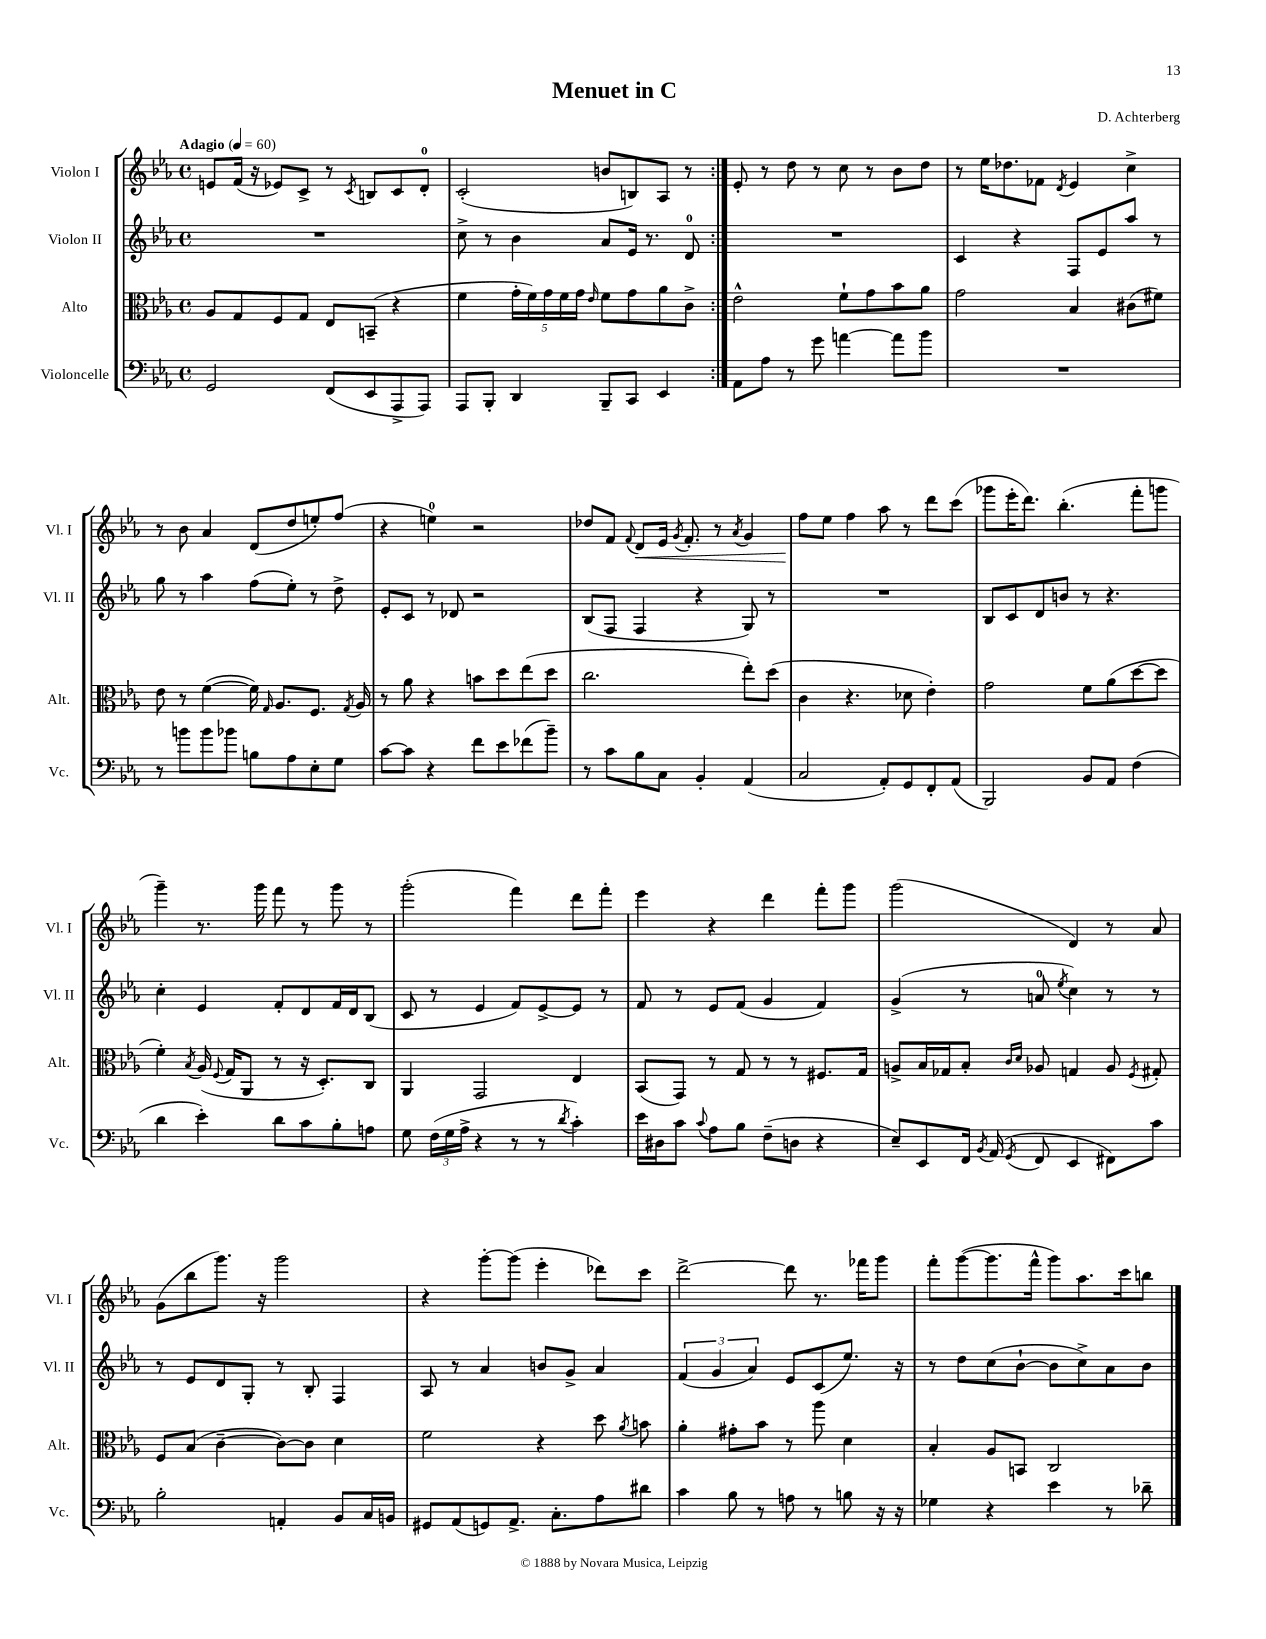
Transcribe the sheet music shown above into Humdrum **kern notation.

**kern	**kern	**kern	**kern
*staff4	*staff3	*staff2	*staff1
*clefF4	*clefC3	*clefG2	*clefG2
*k[b-e-a-]	*k[b-e-a-]	*k[b-e-a-]	*k[b-e-a-]
*M4/4	*M4/4	*M4/4	*M4/4
*met(c)	*met(c)	*met(c)	*met(c)
*MM60	*MM60	*MM60	*MM60
2GG	8A-	1r	8e
.	8G	.	(16f
.	.	.	16r
.	8F	.	8e-)
.	8G	.	8c^
(8FF	8E-	.	8r
.	.	.	8qc
8EE-	(8BB~	.	8B
8AAA-^	4r	.	8c
8AAA-)	.	.	8d'
=	=	=	=
8AAA-	4f	8cc^	(2c'
8BBB-'	.	8r	.
4DD	20g'	4b-	.
.	20f)	.	.
.	20g	.	.
.	20f	.	.
.	20g	.	.
.	16qqe-	.	.
8BBB-~	8f	8a-	8b
8CC	8g	16e-	8B)
.	.	8.r	.
4EE-	8a-	.	8A-
.	8c^	8d	8r
=:|!	=:|!	=:|!	=:|!
8AA-	2e-^^	1r	8e-'
8A-	.	.	8r
8r	.	.	8dd
8g	.	.	8r
[4a	8f`	.	8cc
.	8g	.	8r
8a]	8b-	.	8b-
8b-	8a-	.	8dd
=	=	=	=
1r	2g	4c	8r
.	.	.	16ee-
.	.	.	8.dd-
.	.	4r	.
.	.	.	8f-
.	.	.	8qd
.	4B-	8F	4e-
.	.	8e-	.
.	(8c#	8aa-	4cc^
.	8f#)	8r	.
=	=	=	=
8r	8e-	8gg	8r
8b	8r	8r	8b-
8b	([4f	4aa-	4a-
8b-	.	.	.
8B	16f])	(8ff	(8d
.	16qqG	.	.
.	8.A-	.	.
8A-	.	8ee-')	8dd
8E-'	8.F	8r	8ee')
8G	.	8dd^	(8ff
.	8qG	.	.
.	16A-	.	.
=	=	=	=
[8c	8r	8e-'	4r
8c]	8a-	8c	.
4r	4r	8r	4ee)
.	.	8d-	.
8f	8b	2r	2r
8e-	8dd	.	.
(8f-	(8ee-	.	.
8b-~)	8dd	.	.
=	=	=	=
8r	2.cc	(8B-	8dd-
8c	.	8F	8f
.	.	.	8qqf
8B-	.	4F	8d
8C	.	.	16e-
.	.	.	8qg
.	.	.	8.f'
4BB-'	.	4r	.
.	.	.	8r
.	.	.	8qa-
(4AA-	8ee-')	8G)	4g
.	(8dd	8r	.
=	=	=	=
2C	4c	1r	8ff
.	.	.	8ee-
.	4.r	.	4ff
8AA-')	.	.	8aa-
8GG	8d-	.	8r
8FF'	4e-')	.	8ddd
(8AA-	.	.	(8ccc
=	=	=	=
2BBB-)	2g	8B-	8ggg-
.	.	8c	16eee-'
.	.	.	8.ddd)
.	.	8d	.
.	.	8b	(4.bb-'
8BB-	8f	8r	.
8AA-	(8a-	4.r	.
(4F	[8dd	.	8fff'
.	8dd]	.	8ggg
=	=	=	=
4d	4f')	4cc'	4ggg~)
.	8qB-	.	.
4e-')	(16A-	4e-	8.r
.	8qqF	.	.
.	16G	.	.
.	8AA-	.	.
.	.	.	16ggg
8d	8r	8f'	8fff
8c	16r	8d	8r
.	8.D')	.	.
8B-'	.	16f	8ggg
.	.	16d	.
8A	8C	(8B-	8r
=	=	=	=
8G	4AA-	8c	(2ggg'
(24F	.	8r	.
24G	.	.	.
24A-^	.	.	.
4r	2GG	4e-	.
8r	.	8f)	4fff)
8r	.	[8e-^	.
8qd	.	.	.
4c')	4E-	8e-]	8ddd
.	.	8r	8fff'
=	=	=	=
16e-	(8BB-	8f	4eee-
16D#	.	.	.
8c	8GG)	8r	.
8qqc	.	.	.
8A-	8r	8e-	4r
8B-	8G	(8f	.
(8F~	8r	4g	4ddd
8D	8r	.	.
4r	8.F#	4f)	8fff'
.	.	.	8ggg
.	16G	.	.
=	=	=	=
8E-~)	8A^	(4g^	(2ggg
8EE-	16B-	.	.
.	16G-	.	.
16FF	8B-'	8r	.
8qBB-	.	.	.
(16AA-	.	.	.
.	16qqc	.	.
8qGG	16qqd	.	.
8FF	8A-	8a	.
.	.	8qee-	.
4EE-	4G	4cc)	4d)
8FF#)	8A-	8r	8r
.	8qF	.	.
8c	8G#'	8r	8a-
=	=	=	=
2B-'	8F	8r	(8g
.	(8B-	8e-	8bb-
.	[4c~	8d	8.ggg)
.	.	8G'	.
.	.	.	16r
4AA'	8c_)	8r	2ggg
.	8c]	8B-'	.
8BB-	4d	4F	.
16C	.	.	.
16BB	.	.	.
=	=	=	=
8GG#	2f	8A-	4r
(8AA-	.	8r	.
8GG)	.	4a-	[8ggg'
8.AA-^	.	.	(8ggg]
.	4r	8b	4eee-'
8.C'	.	.	.
.	.	8g^	.
8A-	8dd	4a-	8ddd-)
.	8qa-	.	.
8d#	8b	.	8ccc
=	=	=	=
4c	4a-'	(6f	[2ddd^
.	.	6g	.
8B-	8g#'	.	.
.	.	6a-)	.
8r	8b-	.	.
8A	8r	8e-	8ddd]
8r	8aa-	(8c	8.r
8B	4d	8.ee-)	.
.	.	.	16fff-
16r	.	.	8ggg
16r	.	16r	.
=	=	=	=
4G-	4B-'	8r	8fff'
.	.	8dd	([8ggg
4r	8A-	(8cc	8.ggg]
.	8BB	[8b-`	.
.	.	.	16fff^^
4e-	2C	8b-]	8ggg)
.	.	8cc^)	8.aa-
8r	.	8a-	.
.	.	.	16ccc
8d-~	.	8b-	8bb
==	==	==	==
*-	*-	*-	*-
